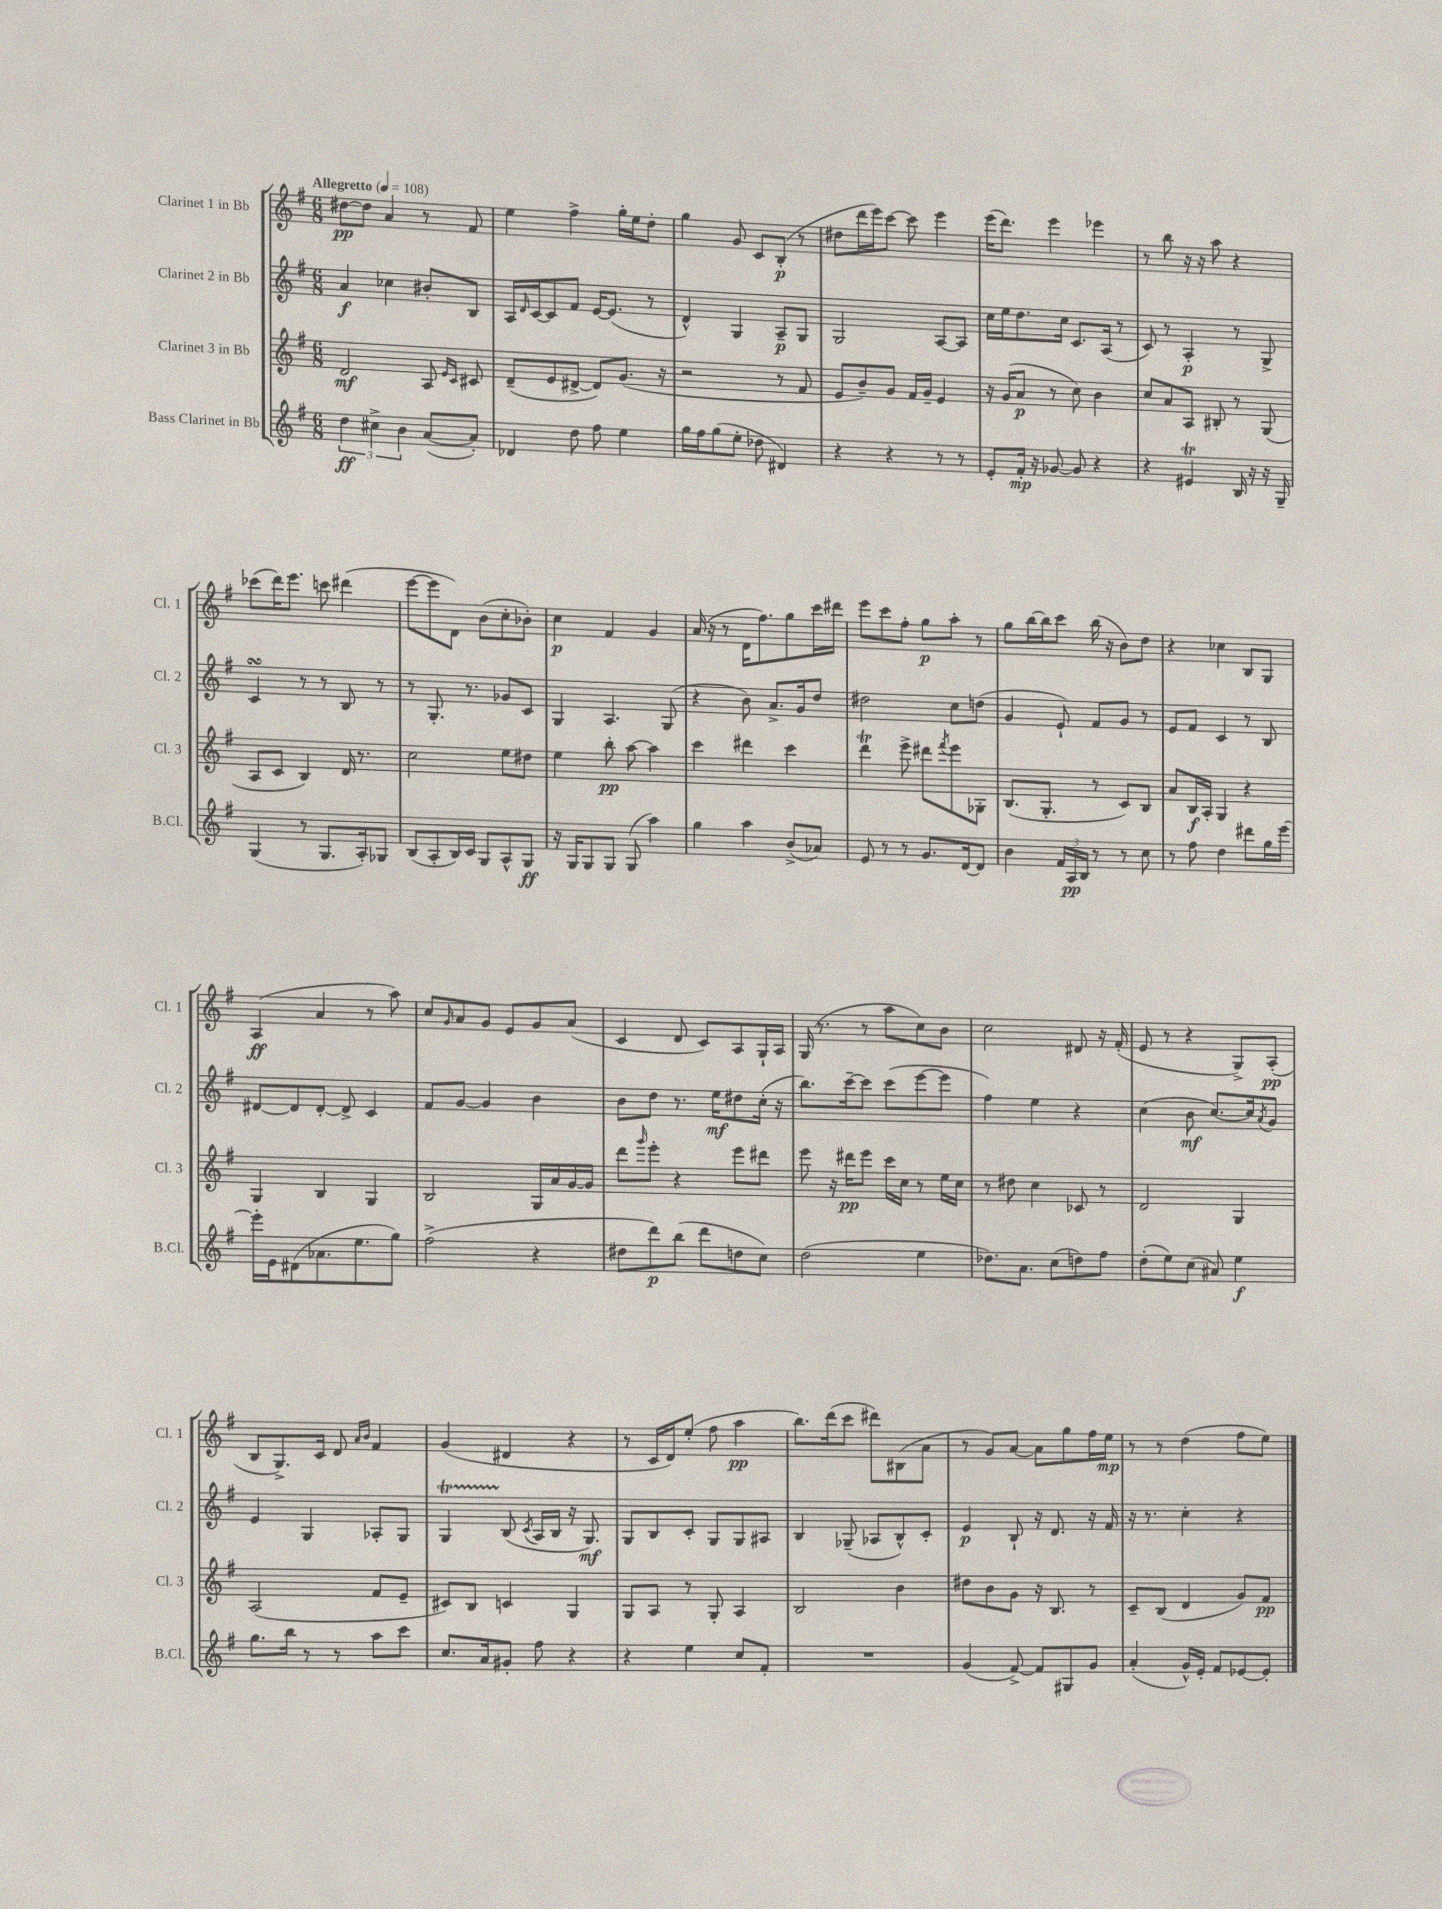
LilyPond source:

<<
\new StaffGroup <<
\new Staff = "s0" \with { instrumentName = "Clarinet 1 in Bb" shortInstrumentName = "Cl. 1" } {
    \clef treble \key g \major \numericTimeSignature \time 6/8 \tempo "Allegretto" 4 = 108
    dis''8~\pp dis''8 a'4 r8 fis'8 |
    e''4 fis''4-> g''16-. e''16 d''8-. |
    g''4 g'8 c'8 b8-.\p( r8 |
    dis''8 d'''16 e'''16) c'''8~ c'''8 e'''4 |
    e'''16( d'''8.) e'''4 ees'''4 |
    r8 b''8 r16 r16 a''8 r4 |
    ces'''8( d'''16) e'''8. c'''8 dis'''4( |
    e'''8~ e'''8 d'8) b'8( c''8-. bes'8-.) |
    c''4\p fis'4 g'4 |
    a'16( r16 r8 d'16 fis''8.) g''8 c'''16 dis'''16 |
    e'''8 c'''8 fis''8-. g''8\p a''8-. r8 |
    g''8 b''16~ b''16 c'''8 b''16( r16 b'8) d''8 |
    r4 ces''4 b8 g8 |
    a4\ff( a'4 r8 a''8) |
    c''8 \grace { g'16 } a'8 g'8 e'8 g'8 a'8( |
    c'4 d'8 c'8) a8 g16-! a16 |
    g16( r8. r8 a''8 c''8) b'8 |
    c''2 dis'8 r16 fis'16-.( |
    e'8 r8 r4 g8->) a8-.\pp( |
    b8 g8.->) c'16 d'8 \grace { a'16 b'16 } fis'4 |
    g'4( dis'4 r4 |
    r8 c'16 d'16) e''8-.( fis''8 a''4\pp |
    b''8.) d'''16( c'''8 dis'''8) bis8( a'8 |
    r8 g'8) a'8~ a'8 g''8 fis''16 e''16\mp |
    r8 r8 d''4( fis''8 e''8) \bar "|." |
}
\new Staff = "s1" \with { instrumentName = "Clarinet 2 in Bb" shortInstrumentName = "Cl. 2" } {
    \clef treble \key g \major \numericTimeSignature \time 6/8
    a'4\f ces''4 bis'8-. b8 |
    a16 \grace { d'16 } c'16~ c'8 fis'8 e'16~ e'8.( r8 |
    d'4-^) g4 a8--\p g8 |
    g2 a8~ a8 |
    c''16 e''16 d''8. c''16 c'8. a16( r8 |
    c'8) r8 a4-.\p r8 g8-> |
    c'4\turn r8 r8 b8 r8 |
    r8 g8.-. r8. ges'8 c'8 |
    g4 a4. g8( |
    r4 b'8) a'8.-> g'16 d''8 |
    dis''2 c''8 d''8( |
    g'4 e'8-!) fis'8 g'8 r8 |
    e'8 fis'8 c'4 r8 b8 |
    dis'8~ dis'8 dis'8~-. dis'8-> c'4 |
    fis'8 g'8~ g'4 b'4 |
    b'8 d''8 r8. e''16\mf dis''8 c''16-.( r16 |
    b''8.) c'''16~-- c'''8 c'''8( e'''8~ e'''8 |
    fis''4) e''4 r4 |
    c''4( b'8\mf c''8.~) c''16 \acciaccatura { a'8 } g'8 |
    e'4 g4 aes8-. g8 |
    g4\startTrillSpan b8\stopTrillSpan( \acciaccatura { c'8 } a16 b16 r16 g8.\mf) |
    g8 b8 c'8-. g8 g8 ais8 |
    b4 ges8--( aes8 b8-^) c'8-. |
    e'4\p b8-! r16 d'8. r16 fis'16 |
    r16 r8. c''4-. r4 \bar "|." |
}
\new Staff = "s2" \with { instrumentName = "Clarinet 3 in Bb" shortInstrumentName = "Cl. 3" } {
    \clef treble \key g \major \numericTimeSignature \time 6/8
    d'2\mf a8 \grace { e'16 c'16 } cis'8 |
    d'8--( e'8 dis'8~-> dis'8) g'8.( r16 |
    r2 r8 fis'8 |
    e'8 b'8--) g'8 fis'16 g'16-- e'4 |
    r16 g'16( a'8\p r8 c''8) b'4 |
    c''8 a'8 a8 bis8-. r8 g8( |
    a8 c'8 b4) d'16 r8. |
    c''2 e''8 dis''8 |
    e''4 b''8-.\pp a''8~ a''4 |
    c'''4 dis'''4 c'''4 |
    d'''4\trill e'''8-> dis'''8 \acciaccatura { fis'''8 } e'''8 ges8-. |
    b8.( g8.-. r8 c'8) b8 |
    a'8 b16\f a16-. g4 r4 |
    g4 b4 g4 |
    b2 g16 a'16 g'16~ g'16 |
    d'''8 \grace { g'''16 } e'''8-. r4 e'''8 dis'''8 |
    e'''8 r16 dis'''16\pp e'''8 c'''16 c''16 r8 e''16 c''16 |
    r8 dis''8 c''4 ces'8 r8 |
    d'2 g4 |
    a2( fis'8 e'8-- |
    cis'8) b8 c'4 g4 |
    g8 a8 r8 g8-. a4 |
    b2 b'4 |
    dis''8 b'8 g'8 r16 b8. r8 |
    c'8-- b8( d'4 g'8) fis'8\pp \bar "|." |
}
\new Staff = "s3" \with { instrumentName = "Bass Clarinet in Bb" shortInstrumentName = "B.Cl." } {
    \clef treble \key g \major \numericTimeSignature \time 6/8
    \tuplet 3/2 { d''4\ff cis''4-> b'4 } a'8~( a'8-.) |
    des'4 d''8 fis''8 e''4 |
    g''16 fis''16 g''8( e''8-. des''8 dis'4) |
    r4 r4 r8 r8 |
    e'8-. fis'16-.\mp r16 ges'8~ ges'8 r4 |
    r4 eis'4\trill b16 r16 r16 g16-- |
    g4( r8 g8. a16-.) ges8 |
    b8( a8-. b16) c'16 g8 a8-^ g8\ff |
    r16 g16 g8 g8 g8( a''4) |
    g''4 a''4 b'8->( aes'8) |
    e'8 r8 r8 g'8. d'16~ d'8 |
    b'4 \tuplet 3/2 { fis'16 a16\pp b16 } r8 r8 c''8 |
    r8 fis''8 d''4 dis'''8 g''16 e'''16~ |
    e'''16-. e'16 dis'8( aes'8. e''8. g''8) |
    fis''2->( r4 |
    dis''8 d'''8\p) b''8( d'''8 d''8 c''8) |
    d''2( e''4 |
    des''8.) a'8. c''8( d''8) fis''8 |
    d''8-.( e''8) c''8( ais'8) e''4\f |
    g''8. b''16 r8 r8 a''8 c'''8 |
    c''8. a'16 gis'8-. fis''8 r4 |
    r4 e''4 c''8 fis'8-. |
    R2. |
    g'4( fis'8~->) fis'8 gis8 g'8 |
    a'4-.( g'16-^) e'16-. fis'8 ees'8~ ees'8-. \bar "|." |
}
>>
>>
\layout { \context { \Score \remove "Bar_number_engraver" } }
